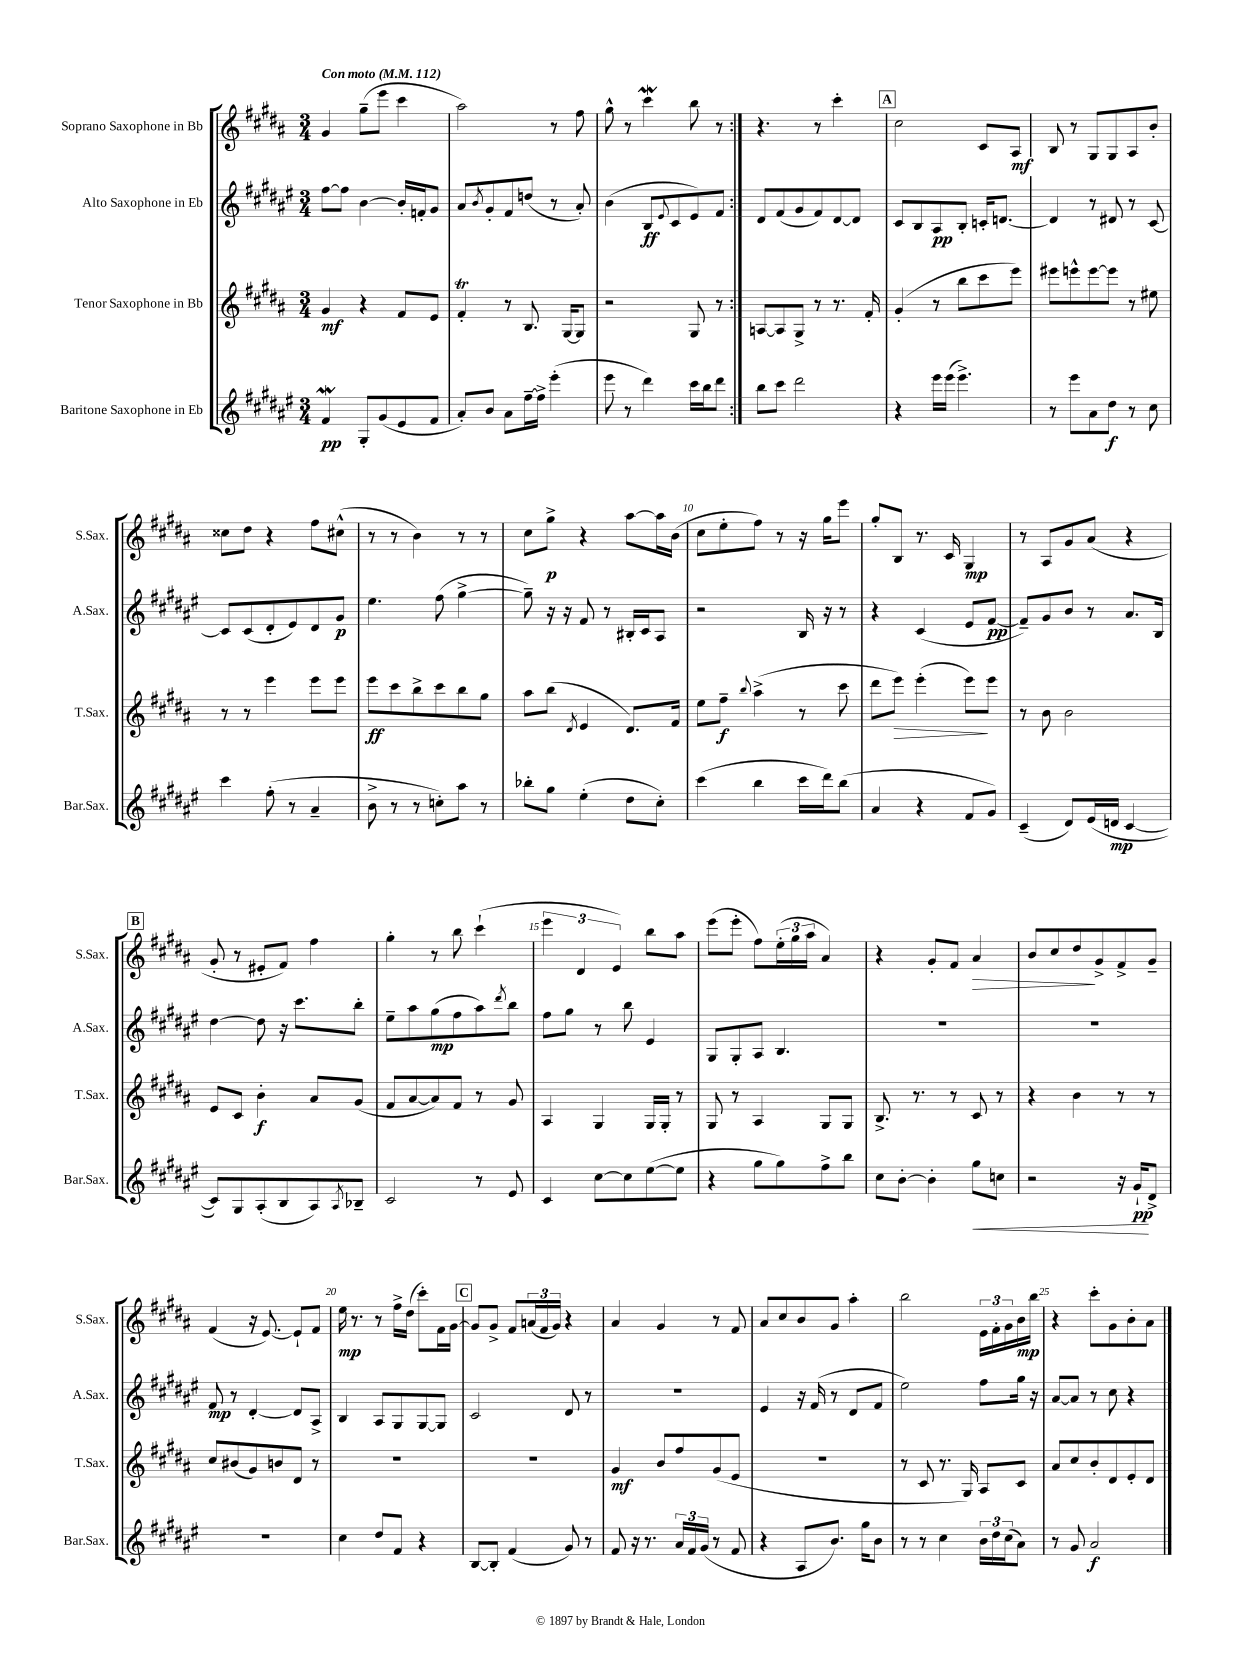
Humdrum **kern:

**kern	**kern	**kern	**kern
*staff4	*staff3	*staff2	*staff1
*clefG2	*clefG2	*clefG2	*clefG2
*k[f#c#g#d#a#e#]	*k[f#c#g#d#a#]	*k[f#c#g#d#a#e#]	*k[f#c#g#d#a#]
*M3/4	*M3/4	*M3/4	*M3/4
*MM112	*MM112	*MM112	*MM112
4f#	4g#	[8ff#	4g#
.	.	8ff#]	.
8G#'	4r	[4b	(8gg#~
(8g#	.	.	8eee
8e#	8f#	16b']	4ccc#
.	.	16f'	.
8f#	8e	8g#	.
=	=	=	=
8a#')	4f#'	8a#	2aa#)
.	.	8qb	.
8b	.	8g#'	.
8a#	8r	8f#	.
[16ff#~	8.B	(8dd	.
16ff#^]	.	.	.
(4eee#'	.	8r	8r
.	[16G#	.	.
.	8G#]	8a#')	8ff#
=	=	=	=
8eee#	2r	(4b	8gg#^^
8r	.	.	8r
4ddd#)	.	8B	4ccc#
.	.	8qqe#	.
.	.	8c#	.
16ccc#	8G#	8e#)	8bb
16bb	.	.	.
8ddd#	8r	8f#	8r
=:|!	=:|!	=:|!	=:|!
8bb	[8A	8d#	4.r
8ccc#	8A]	(8f#	.
2ddd#	8G#^	8g#	.
.	8r	8f#)	8r
.	8.r	[8d#	4ccc#'
.	.	8d#]	.
.	16f#'	.	.
=	=	=	=
4r	(4g#'	8c#	2cc#
.	.	8B	.
16eee#	8r	8A#	.
(16eee#	.	.	.
4.eee#^)	8bb	8B'	.
.	8ccc#	16c'	8c#
.	.	[8.d	.
.	8eee)	.	8A#
=	=	=	=
8r	8eee#	4d]	8B
8eee#	8eee^^	.	8r
8a#	[8eee	8r	8G#
8dd#	8eee]	8d#	8G#
8r	8r	8r	8A#
8cc#	8ee#	[8c#	8b'
=	=	=	=
4ccc#	8r	8c#]	8cc##
.	8r	(8c#	8dd#
(8ff#'	4eee	8d#'	4r
8r	.	8e#)	.
4a#~	8eee	8d#	8ff#
.	8eee	8g#	(8cc#^^
=	=	=	=
8b^	8eee	4.ee#	8r
8r	8ccc#	.	8r
8r	8bb^	.	4b)
8cc')	8ccc#	(8ff#	.
8aa#	8bb	[4gg#^	8r
8r	8gg#	.	8r
=	=	=	=
8bb-'	8aa#	8gg#~])	8cc#
8gg#	(8bb	16r	8gg#^
.	.	16r	.
.	8qd#	.	.
(4ee#'	4e	8f#	4r
.	.	8r	.
8dd#	8.d#)	16B#'	[8aa#
.	.	16c#	.
8cc#')	.	8A#	16aa#]
.	16f#	.	(16b
=	=	=	=
(4ccc#	8ee	2r	8cc#
.	8ff#~	.	8ee'
.	8qqbb	.	.
4bb	(4aa#^	.	8ff#)
.	.	.	8r
16ccc#	8r	16B	16r
16ddd#)	.	16r	16gg#
(8bb	8ccc#	8r	8eee
=	=	=	=
4a#	8ddd#	4r	8gg#'
.	8eee)	.	8B
4r	(4eee'	(4c#	8.r
.	.	.	16c#
8f#	8eee)	8e#	4G#
8g#)	8eee	[8f#	.
=	=	=	=
(4c#~	8r	8f#~])	8r
.	8b	8g#	8A#
8d#)	2b	8b	8g#
(16e#	.	8r	(8a#
16d	.	.	.
[4c#	.	8.a#	4r
.	.	16B	.
=	=	=	=
8c#])	8e	[4dd#	8g#'
8G#	8c#	.	8r
(8A#'	4b'	8dd#]	8e#'
8B	.	16r	8f#)
.	.	8.ccc#	.
8A#)	8a#	.	4ff#
8qA#	.	.	.
8B-~	(8g#	8bb'	.
=	=	=	=
2c#	8f#	8ee#~	4gg#'
.	[8a#	8aa#	.
.	8a#])	(8gg#	8r
.	8f#	8ff#	8bb
8r	8r	8aa#)	(4ccc#`
.	.	8qddd#	.
8e#	8g#	8bb	.
=	=	=	=
4c#	4A#	8ff#	6eee
.	.	8gg#	.
.	.	.	6d#
[8cc#	4G#	8r	.
.	.	.	6e)
8cc#]	.	8bb	.
([8ee#	16G#	4e#	8bb
.	16G#'	.	.
8ee#]	8r	.	8aa#
=	=	=	=
4r	8G#	8G#	(8eee
.	8r	8G#'	8eee'
8gg#	4A#	8A#	8ff#)
8gg#)	.	4.B	(24ee'
.	.	.	24gg#
.	.	.	24aa#
8ff#^	8G#	.	4a#)
8bb	8G#	.	.
=	=	=	=
8cc#	8.B^	2.r	4r
[8b'	.	.	.
.	8.r	.	.
4b']	.	.	8g#'
.	8r	.	8f#
8gg#	8c#	.	4a#
8cc	8r	.	.
=	=	=	=
2r	4r	2.r	8b
.	.	.	8cc#
.	4b	.	8dd#
.	.	.	8g#^
16r	8r	.	8f#^
16g#`	.	.	.
8d#^	8r	.	8g#~
=	=	=	=
2.r	8cc#	8f#	(4f#
.	(8b#	8r	.
.	8g#)	[4d#'	16r
.	.	.	[8.e)
.	8b	.	.
.	8d#	8d#]	8e`]
.	8r	8A#^	8f#
=	=	=	=
4cc#	2.r	4B	16ee
.	.	.	8.r
8dd#	.	8A#	8r
8f#	.	8G#	16ff#^
.	.	.	(16dd#
4r	.	[8G#	8ccc#')
.	.	8G#]	16f#
.	.	.	[16g#
=	=	=	=
[8B	2.r	2c#	8g#]
8B']	.	.	8g#^
(4f#	.	.	8f#
.	.	.	(24a
.	.	.	24f#
.	.	.	24g#)
8g#)	.	8d#	4r
8r	.	8r	.
=	=	=	=
8f#	4g#	2.r	4a#
16r	.	.	.
8.r	.	.	.
.	8b	.	4g#
24a#	8ff#	.	.
24f#	.	.	.
(24g#	.	.	.
8r	(8g#	.	8r
8f#	8e	.	8f#
=	=	=	=
4r	2.r	4e#	8a#
.	.	.	8cc#
8A#	.	16r	8b
.	.	(16f#	.
8.b)	.	8r	8g#
.	.	8d#	4aa#'
16gg#	.	.	.
8b	.	8f#	.
=	=	=	=
8r	8r	2ee#)	2bb
8r	8c#	.	.
4cc#	8.r	.	.
.	16G#)	.	.
24b	8A#	8ff#	24e
24dd#	.	.	24f#'
(24cc#	.	.	24g#
8a#)	8c#	16gg#	16b
.	.	16r	16bb
=	=	=	=
8r	8a#	[8a#	4r
8g#	8cc#	8a#]	.
2a#	8b'	8r	8ccc#'
.	8d#	8cc#	8g#
.	8e'	4r	8b'
.	8d#	.	8a#
==	==	==	==
*-	*-	*-	*-
